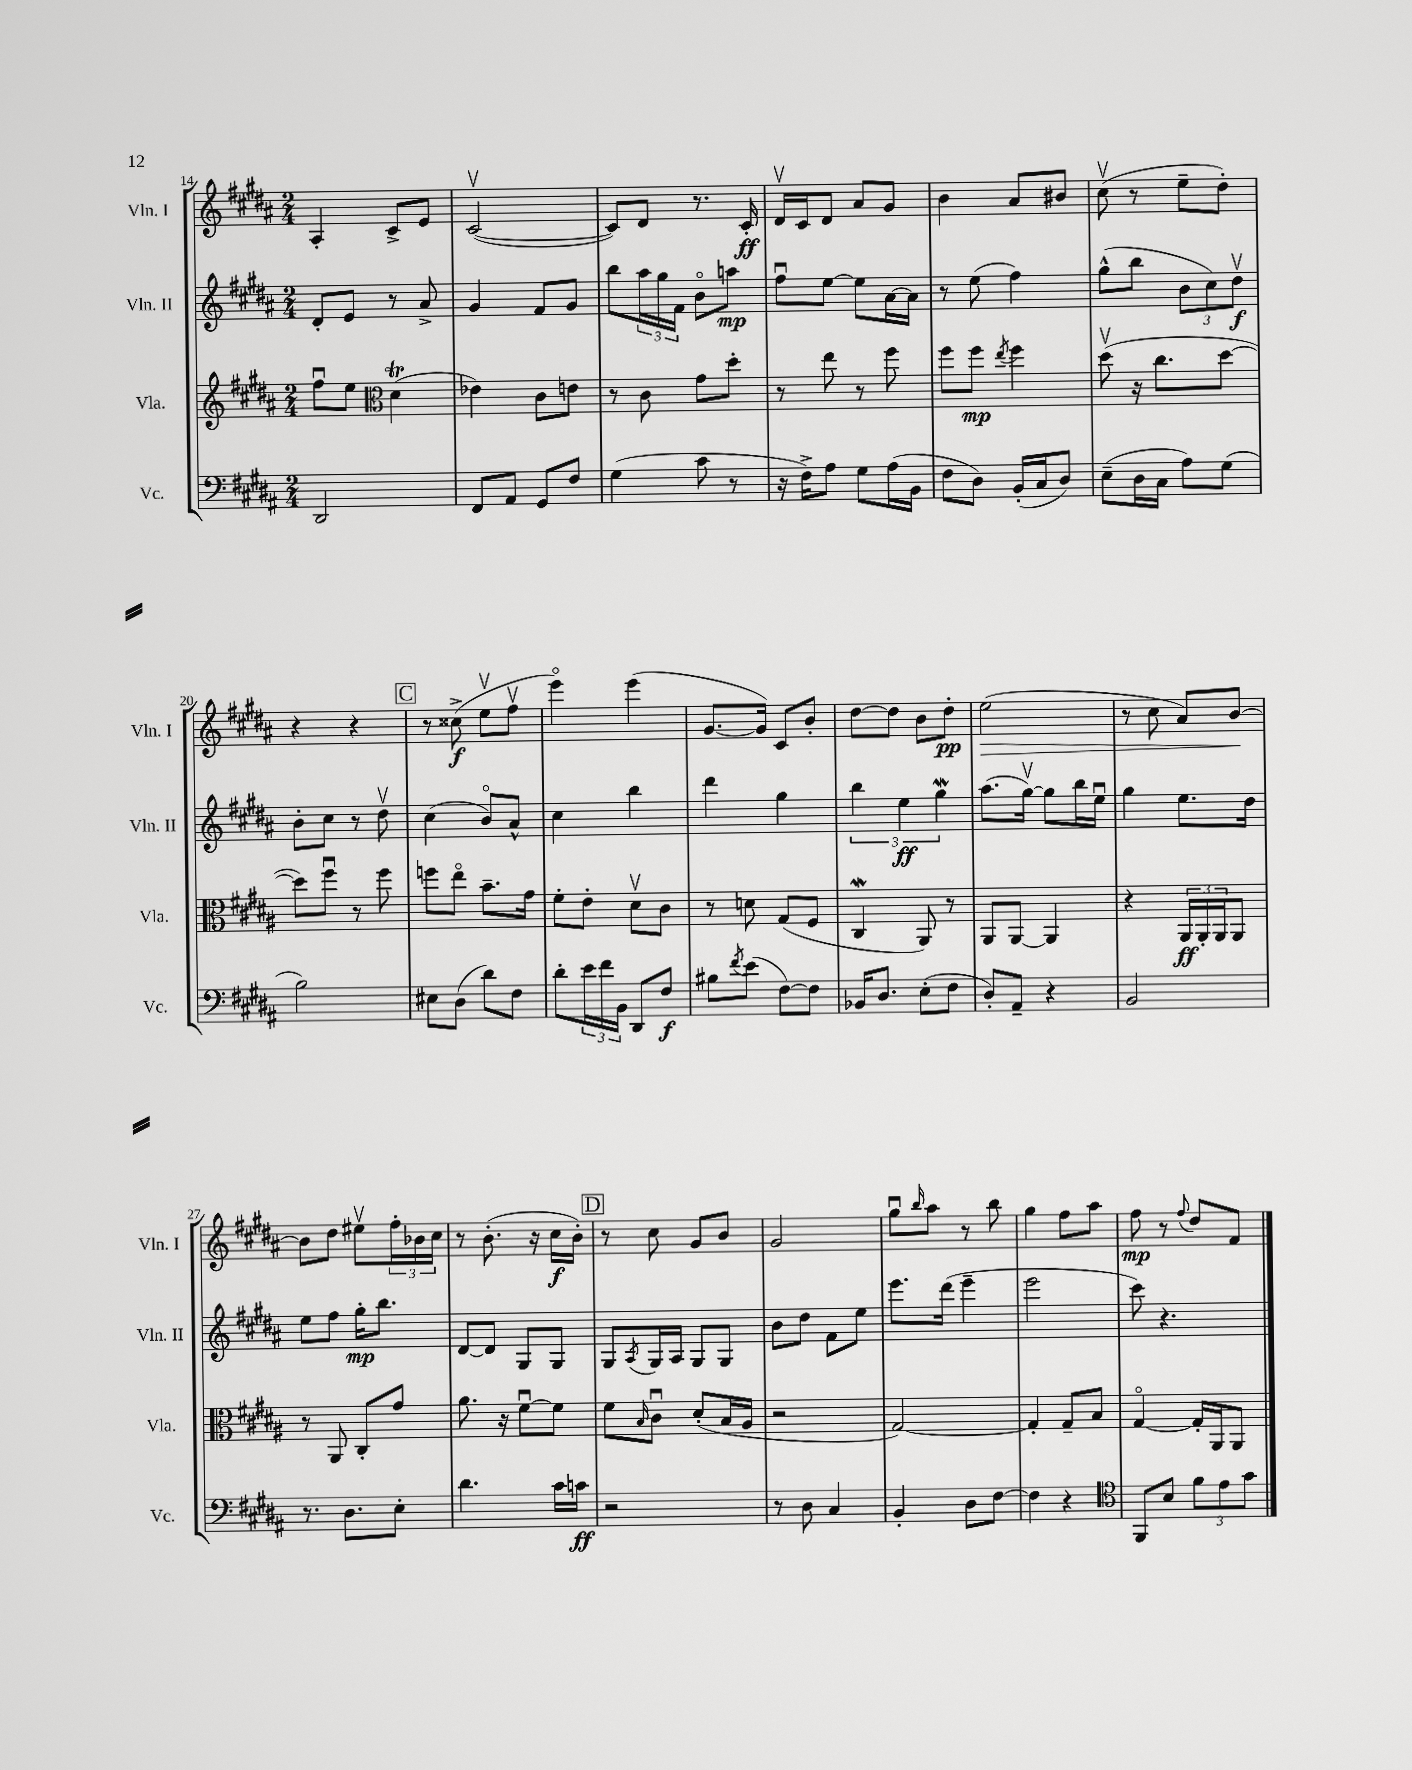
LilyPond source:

<<
\new StaffGroup <<
\new Staff = "s0" \with { instrumentName = "Vln. I" shortInstrumentName = "Vln. I" } {
    \clef treble \key b \major \numericTimeSignature \time 2/4
    ais4-. cis'8-> e'8 |
    cis'2~\upbow( |
    cis'8) dis'8 r8. cis'16-.\ff |
    dis'16\upbow cis'16 dis'8 ais'8 gis'8 |
    b'4 ais'8 bis'8 |
    cis''8\upbow( r8 e''8-- dis''8-.) |
    r4 r4 |
    \mark \markup { \box "C" } r8 cisis''8->\f( e''8\upbow fis''8\upbow |
    e'''4\flageolet) e'''4( |
    gis'8.~ gis'16) cis'8 b'8-. |
    dis''8~ dis''8 b'8 dis''8-.\pp |
    e''2\>( |
    r8 cis''8 ais'8) b'8~\! |
    b'8 dis''8 eis''8\upbow \tuplet 3/2 { fis''16-. bes'16 cis''16 } |
    r8 b'8.-.( r16 cis''16\f b'16-.) |
    \mark \markup { \box "D" } r8 cis''8 gis'8 b'8 |
    gis'2 |
    gis''8\downbow \grace { b''16 } ais''8 r8 b''8 |
    gis''4 fis''8 ais''8 |
    fis''8\mp r8 \appoggiatura { fis''8 } dis''8 fis'8 \bar "|." |
}
\new Staff = "s1" \with { instrumentName = "Vln. II" shortInstrumentName = "Vln. II" } {
    \clef treble \key b \major \numericTimeSignature \time 2/4
    dis'8-. e'8 r8 ais'8-> |
    gis'4 fis'8 gis'8 |
    b''8 \tuplet 3/2 { ais''16 gis''16 fis'16 } b'8\flageolet a''8\mp |
    fis''8\downbow e''8~ e''8 ais'16~ ais'16 |
    r8 e''8( fis''4) |
    gis''8-^( b''8 \tuplet 3/2 { b'8 cis''8) dis''8\upbow\f } |
    b'8-. cis''8 r8 dis''8\upbow |
    \mark \markup { \box "C" } cis''4( b'8\flageolet) ais'8-^ |
    cis''4 b''4 |
    dis'''4 gis''4 |
    \tuplet 3/2 { b''4 e''4\ff gis''4\mordent } |
    ais''8.( gis''16~\upbow) gis''8 b''16 e''16\downbow |
    gis''4 e''8. dis''16 |
    e''8 fis''8 gis''16-.\mp b''8. |
    dis'8~ dis'8 gis8 gis8 |
    \mark \markup { \box "D" } gis8 \acciaccatura { ais8 } gis16 ais16 gis8 gis8 |
    b'8 dis''8 fis'8 e''8 |
    e'''8. dis'''16( e'''4-- |
    e'''2 |
    cis'''8) r4. \bar "|." |
}
\new Staff = "s2" \with { instrumentName = "Vla." shortInstrumentName = "Vla." } {
    \clef treble \key b \major \numericTimeSignature \time 2/4
    fis''8\downbow e''8 \clef alto dis'4\trill( |
    ees'4) cis'8 e'8 |
    r8 cis'8 gis'8 dis''8-. |
    r8 e''8 r8 fis''8 |
    fis''8 fis''8\mp \acciaccatura { e''8 } fis''4 |
    dis''8\upbow( r16 cis''8. dis''8~ |
    dis''8) fis''8\downbow r8 fis''8 |
    \mark \markup { \box "C" } f''8 e''8\flageolet b'8.-- gis'16 |
    fis'8-. e'8-. dis'8\upbow cis'8 |
    r8 d'8 gis8( fis8 |
    cis4\mordent ais,8) r8 |
    ais,8 ais,8~ ais,4 |
    r4 \tuplet 3/2 { ais,16\ff ais,16-. ais,16 } ais,8 |
    r8 ais,8 cis8-. gis'8 |
    ais'8. r16 fis'8~\downbow fis'8 |
    \mark \markup { \box "D" } fis'8 \grace { b16 } cis'8\downbow dis'8-.( b16 ais16 |
    r2 |
    gis2~) |
    gis4-. gis8-- b8 |
    gis4~\flageolet gis16-. ais,16 ais,8 \bar "|." |
}
\new Staff = "s3" \with { instrumentName = "Vc." shortInstrumentName = "Vc." } {
    \clef bass \key b \major \numericTimeSignature \time 2/4
    dis,2 |
    fis,8 ais,8 gis,8 fis8 |
    gis4( cis'8 r8 |
    r16 fis16->) ais8 gis8 ais16( b,16 |
    fis8 dis8) b,16-.( cis16 dis8) |
    e8--( dis16 cis16 ais8) gis8( |
    b2) |
    \mark \markup { \box "C" } eis8 dis8( dis'8) fis8 |
    dis'8-. \tuplet 3/2 { e'16 fis'16 b,16 } dis,8 fis8\f |
    bis8 \acciaccatura { fis'8 } e'8( fis8~) fis8 |
    bes,16 dis8. e8-.( fis8 |
    dis8-.) ais,8-- r4 |
    b,2 |
    r8. dis8. e8-. |
    dis'4. cis'16 c'16\ff |
    \mark \markup { \box "D" } r2 |
    r8 dis8 cis4 |
    b,4-. dis8 fis8~ |
    fis4 r4 |
    \clef tenor fis,8 b8 \tuplet 3/2 { fis'8 e'8 gis'8 } \bar "|." |
}
>>
>>
\layout { \context { \Score currentBarNumber = #14 } }
